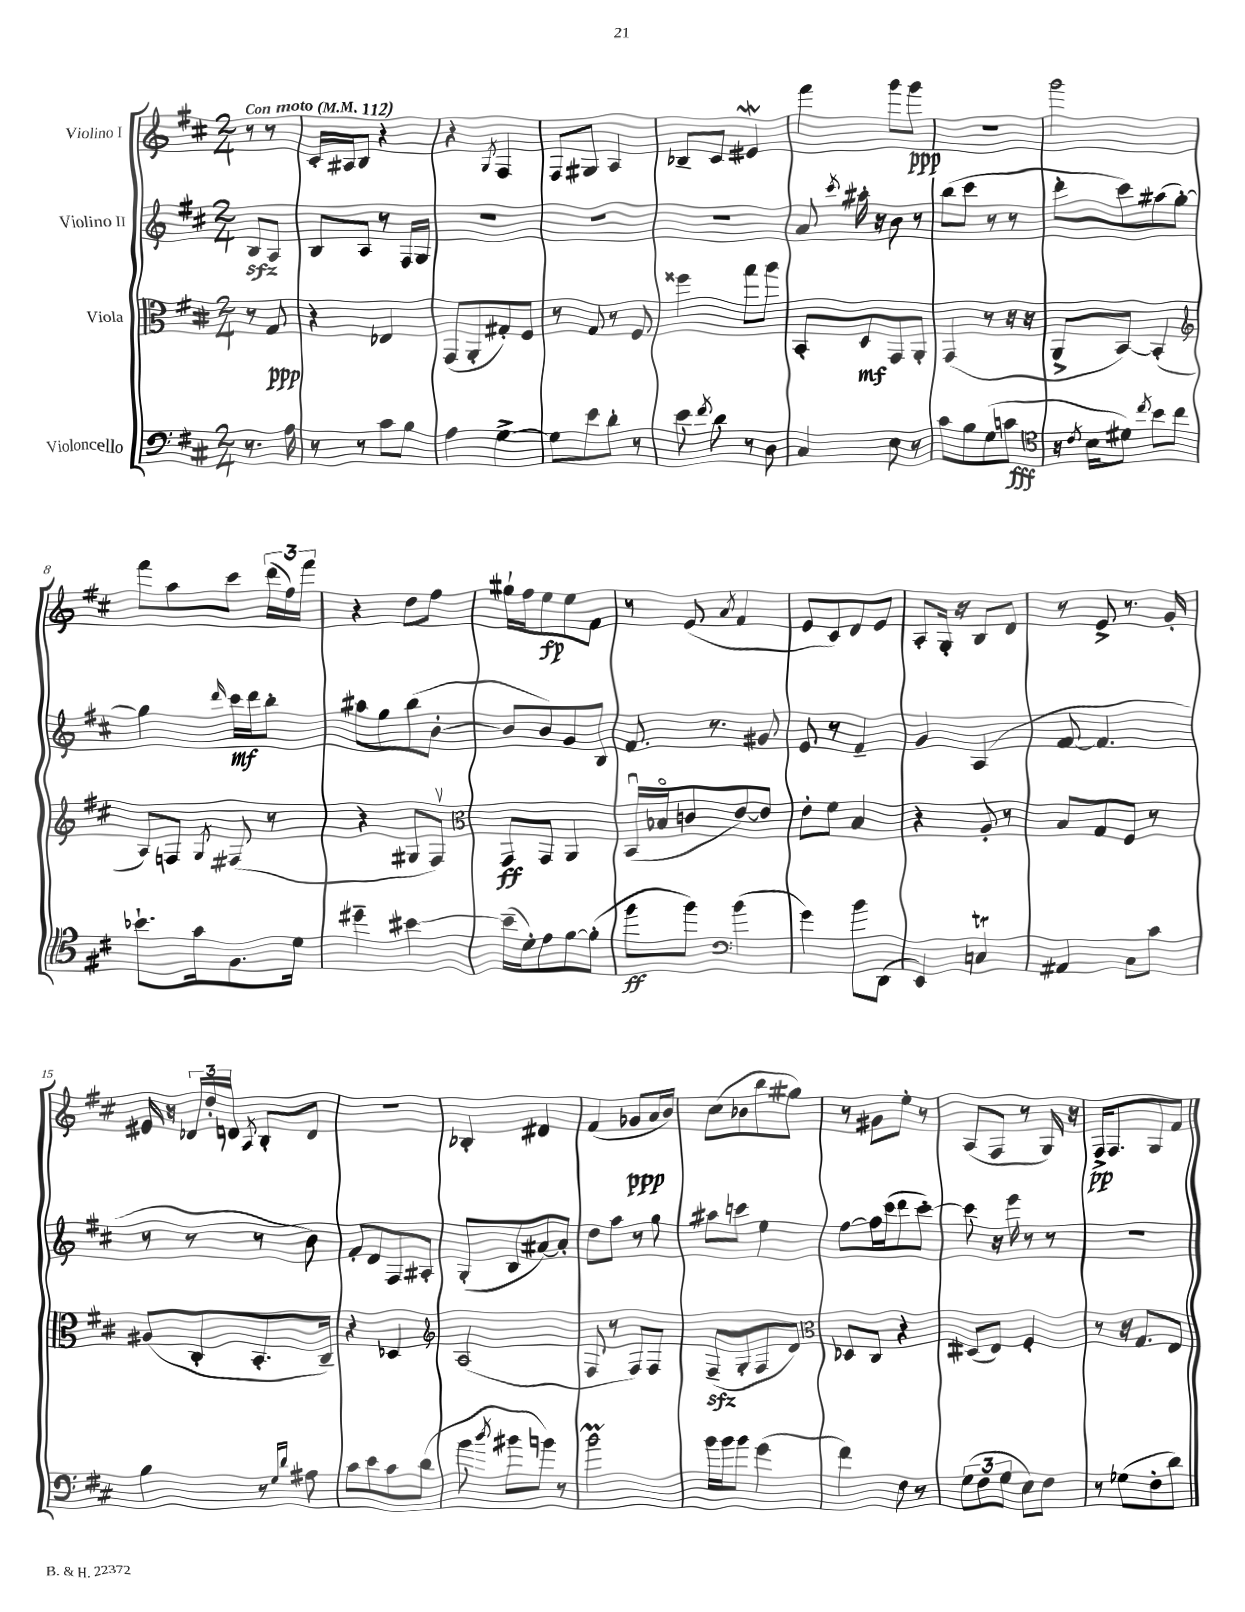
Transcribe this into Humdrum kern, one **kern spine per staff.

**kern	**kern	**kern	**kern
*staff4	*staff3	*staff2	*staff1
*clefF4	*clefC3	*clefG2	*clefG2
*k[f#c#]	*k[f#c#]	*k[f#c#]	*k[f#c#]
*M2/4	*M2/4	*M2/4	*M2/4
*MM112	*MM112	*MM112	*MM112
8.r	8r	8B	8r
.	8G	8A	8r
16A	.	.	.
=	=	=	=
8r	4r	8B	16c#'
.	.	.	16A#
8r	.	8A	8B
8c#	4E-	8r	4r
8B	.	16F#	.
.	.	16G	.
=	=	=	=
4A	(8GG	2r	4r
.	8AA'	.	.
.	.	.	8qG
[4G^	8G#')	.	4F#
.	8F#	.	.
=	=	=	=
8G]	8r	2r	8F#
8e	8G	.	8G#
8d'	8r	.	4A
8r	8F#	.	.
=	=	=	=
8e	4ff##	2r	8B-~
8qf#	.	.	.
8d	.	.	8c#
8r	8gg	.	4e#
8D	8aa	.	.
=	=	=	=
4C#	8BB'	8a	4fff#
.	.	8qccc#	.
.	8D	16aa#'	.
.	.	16r	.
8E	8GG	8b	8ggg
8r	8AA'	8r	8ggg
=	=	=	=
8c#	(4GG	(8bb	2r
8B	.	8ccc#	.
(8G	8r	8r	.
8c	16r	8r	.
.	16r	.	.
=	=	=	=
*clefC4	*	*	*
16r	8AA^	8ddd'	2ggg
8qc#	.	.	.
16B	.	.	.
8d#)	[8BB)	8ccc#)	.
8qcc#	.	.	.
8b	(4BB']	(8aa#	.
8cc#	.	[8gg')	.
=	=	=	=
*	*clefG2	*	*
8.b-`	8A)	4gg]	8fff#
.	8F	.	8aa
16g	.	.	.
.	8qG	16qqddd	.
8.F#	(8F#	16ccc#	8ccc#
.	.	16ddd	.
.	8r	8bb'	(24ddd
.	.	.	24ff#)
16d	.	.	.
.	.	.	24fff#
=	=	=	=
4dd#~	4r	8aa#	4r
.	.	8gg	.
[4b#	8G#	(8bb	8dd
.	8F#v)	[8b'	8ff#
=	=	=	=
*	*clefC3	*	*
(16b#~]	8GG	8b]	16gg#`
16d')	.	.	16ff#
8e	8GG	8b)	8ee
[8f#	4AA	8g	8ee
(8f#']	.	8B	8f#
=	=	=	=
8ff#	(16BBu	8.f#	8r
.	16B-o	.	.
8ff#)	8c	.	(8e
.	.	8.r	.
*clefF4	*	*	*
.	.	.	8qa
(4b	[8e)	.	4f#
.	8e]	8g#	.
=	=	=	=
4g)	8e'	8e	8e
.	8f#	8r	8c#)
8b	4B	4f#~	8d
(8DD	.	.	8e
=	=	=	=
4EE)	4r	4g	8A'
.	.	.	16G'
.	.	.	16r
4C	8A'	(4A	8B
.	8r	.	8d
=	=	=	=
4AA#	8B	[8f#	8r
.	8G	4.f#]	8e^
8C#	8F#	.	8.r
8c#	8r	.	.
.	.	.	16g'
=	=	=	=
4B	(8A#	8r	16e#
.	.	.	16r
.	8C#'	8r	24d-
.	.	.	24dd'
.	.	.	24d
.	.	.	8qA
8r	8.BB'	8r	8B'
16qqG	.	.	.
16qqd	.	.	.
8A#	.	8b)	8d
.	16C#~)	.	.
=	=	=	=
8c#	4r	8f#'	2r
8e	.	8d	.
8c#	4D-	8F#	.
(8d	.	8A#'	.
=	=	=	=
*	*clefG2	*	*
8b	(2A	(8G'	4B-'
8qdd	.	.	.
8b#	.	8B	.
8b)	.	[8a#)	4d#
8r	.	8a#']	.
=	=	=	=
2b	8F#	8dd	(4f#
.	8r	8aa	.
.	8F#)	8r	8g-
.	8F#	8gg	16a
.	.	.	16b)
=	=	=	=
16b	(8F#~	8aa#	(8cc#
16b	.	.	.
8b	8G'	8ccc	8b-
(4g	8F#	4ee	8bb
.	8d)	.	8gg#)
=	=	=	=
*	*clefC3	*	*
4f#)	8D-	[8ff#	8r
.	8C#	16ff#]	8g#
.	.	(16ccc#	.
8F#	4r	8ddd	8ee'
8r	.	[8ccc#')	8r
=	=	=	=
(12G	(8D#	8ccc#]	(8A
12F#	.	.	.
.	8E)	16r	8F#
12G	.	.	.
.	.	16eee	.
8E)	4F#'	8r	8r
8F#	.	8r	16G)
.	.	.	16r
=	=	=	=
8r	8r	2r	16F#^
.	.	.	8.F#
(8G-	16r	.	.
.	8.G	.	.
8F#'	.	.	8G
8d)	8E	.	8f#
==	==	==	==
*-	*-	*-	*-
